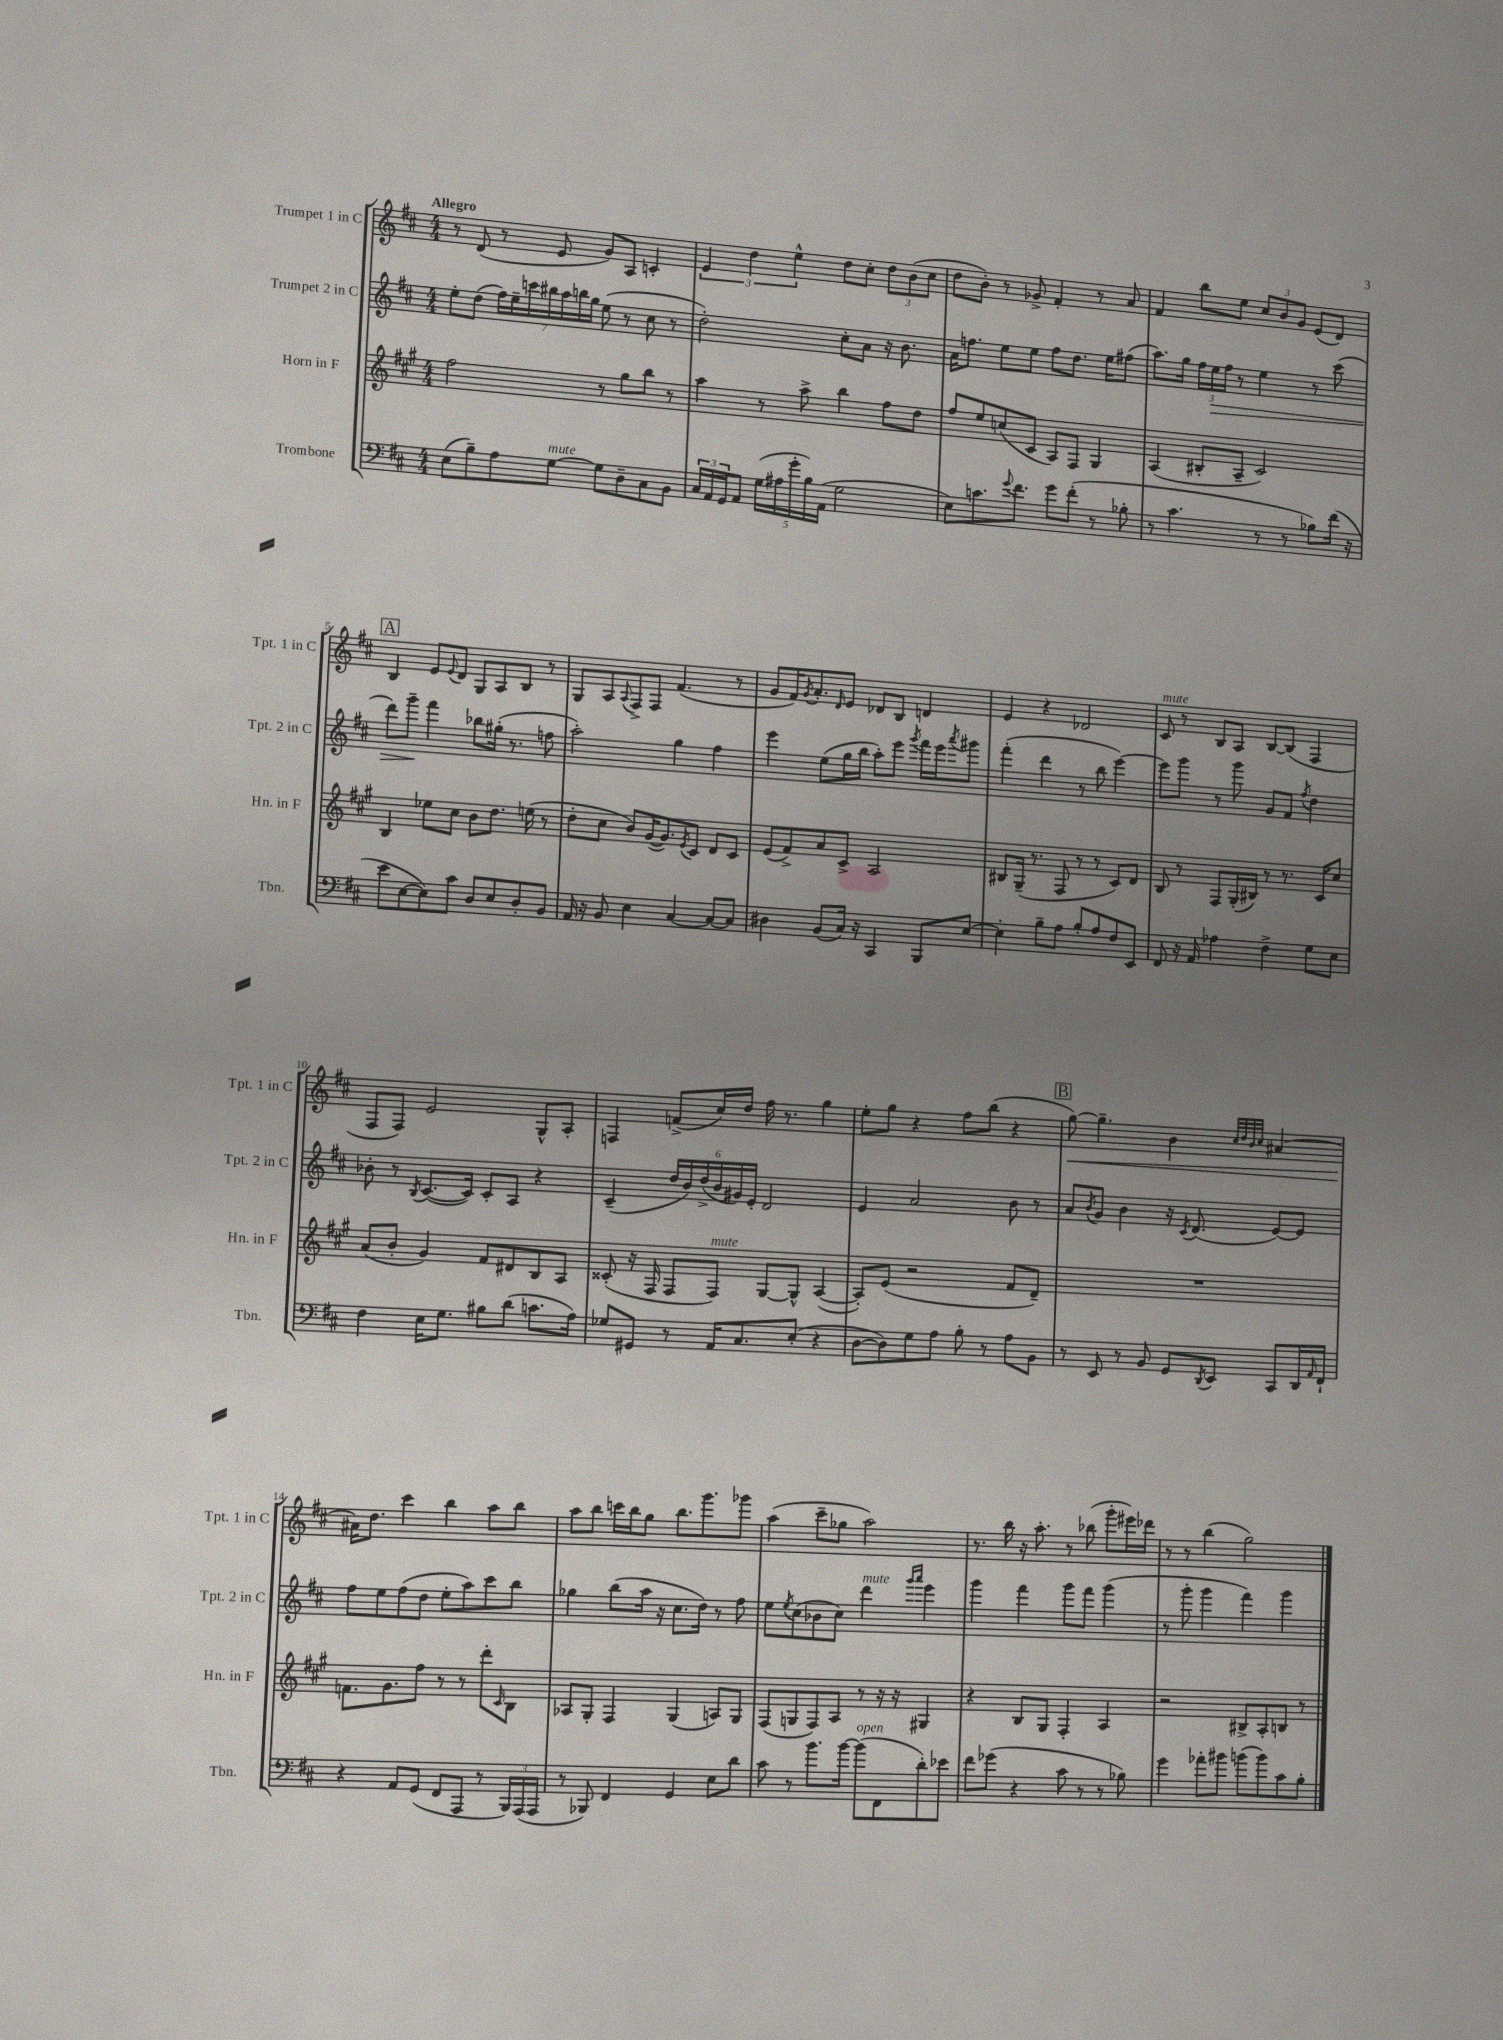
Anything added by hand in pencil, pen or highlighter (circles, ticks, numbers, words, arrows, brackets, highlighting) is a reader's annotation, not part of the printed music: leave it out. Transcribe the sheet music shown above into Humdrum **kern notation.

**kern	**kern	**kern	**dynam	**kern	**dynam
*part4	*part3	*part2	*part2	*part1	*part1
*staff4	*staff3	*staff2	*staff2	*staff1	*staff1
*I"Trombone	*I"Horn in F	*I"Trumpet 2 in C	*	*I"Trumpet 1 in C	*
*I'Tbn.	*I'Hn. in F	*I'Tpt. 2 in C	*	*I'Tpt. 1 in C	*
*clefF4	*clefG2	*clefG2	*	*clefG2	*
*k[f#c#]	*k[f#c#g#]	*k[f#c#]	*	*k[f#c#]	*
*M4/4	*M4/4	*M4/4	*	*M4/4	*
=1	=1	=1	=1	=1	=1
!	!	!	!	!LO:TX:a:B:t=Allegro	!
(8E\L	2ff#\	8ee'\L	.	8r	.
8B~\)	.	(8dd\J	.	(8d/	.
8A\	.	28ff#\LL)	.	8r	.
.	.	28ee~\	.	.	.
.	.	28cccn\	.	.	.
.	.	28bb#X\	.	.	.
!LO:TX:a:i:t=mute	!	!	!	!	!
[8G\J	.	.	.	8e/	.
.	.	28aa\	.	.	.
.	.	28bbn\	.	.	.
.	.	28gg\JJ	.	.	.
8G\L]	8r	(8ee\	.	8g/L)	.
8D~\	8gg#\L	8r	.	8A/J	.
8C#\	8bb\J	8cc#\	.	4cn'/	.
8BB\J	8r	8r	.	.	.
=2	=2	=2	=2	=2	=2
24C#/LL	4aa\	2dd'\)	.	6e/	.
24AA/	.	.	.	.	.
24GG/J	.	.	.	.	.
8AA/J	.	.	.	.	.
.	.	.	.	6dd\	.
(20G\LL	8r	.	.	.	.
20A#X\	.	.	.	.	.
.	.	.	.	6ee^^\	.
20g'\	.	.	.	.	.
.	8aa^\	.	.	.	.
20B\)	.	.	.	.	.
(20AA\JJ	.	.	.	.	.
2G\	4bb\	8cc#'\L	.	8dd\L	.
.	.	8a\J	.	8cc#'\J	.
.	8ff#\L	16r	.	12dd\L	.
.	.	8.b\	.	.	.
.	.	.	.	(12b\	.
.	8dd\J	.	.	.	.
.	.	.	.	12cc#\J	.
=3	=3	=3	=3	=3	=3
8E\L)	8ff#/L	16a\KL	.	8dd\L	.
.	.	8.ffn\J	.	.	.
8.cn\	8ee/	.	.	8b'\J)	.
.	(8ccn/	8ee\L	.	8r	.
8qqg/	.	.	.	.	.
8.f#\J	.	.	.	.	.
.	8c#/J	8ee\J	.	8g-X^/	.
8g\L	8A/L)	8ff\L	.	4f#'/	.
(8f#'\J	8F#/J	8.dd\J	.	.	.
8r	4G#/	.	.	8r	.
.	.	16ee\KL	.	.	.
8B-X'\	.	(8ff#X\J	.	8a/	.
=4	=4	=4	=4	=4	=4
8r	(4A/	8.aa\L)	.	4f#/	.
4.c#\	.	.	.	.	.
.	.	16gg\Jk	.	.	.
.	8B#X'/L	24ff#\LL	.	8bb\L	.
!	!	!	!LO:HP:b	!	!
.	.	24ee\	>	.	.
.	.	24ff#\JJ	.	.	.
.	8A~/J	8r	.	8ee\J	.
8r	2c#/)	4ee\	.	12cc#/L	.
.	.	.	.	12b/	.
8r	.	.	.	.	.
.	.	.	.	12g/J	.
8B-X\L)	.	8r	.	(8e/L	.
(16f#\Jk	.	(8ccc#\	.	8d/J)	.
16r	.	.	.	.	.
!!LO:LB:g=z
!!LO:REH:place=s1:t=A
=5	=5	=5	=5	=5	=5
8e\L	4B/	8ddd\L)	.	4B/	.
[8E\	.	8ggg~\J	.	.	.
8E\])	8ee-X\L	4fff#\	]	8e/L	.
.	.	.	.	8qqe/	.
8c#\J	8cc#\J	.	.	8d/J	.
8D/L	8b\L	8bb-X\L	.	8G/L	.
8E/	8.dd\J	(16gg#X'\Jk	.	8A/	.
.	.	8.r	.	.	.
8D'/	.	.	.	8B/J	.
.	(16een\	.	.	.	.
8BB/J	8r	8ffn\	.	8r	.
=6	=6	=6	=6	=6	=6
16AA/	8dd'\L	2aa'\)	.	8G/L	.
16r	.	.	.	.	.
8BB/	8cc#\J	.	.	8A/	.
.	.	.	.	8qqA/	.
4E\	8b/L)	.	.	8F#^/	.
.	([16g#/K	.	.	8F#/J	.
.	8.g#/])	.	.	.	.
[4C#/	.	4gg\	.	(4.f#/	.
.	8qe/	.	.	.	.
.	8c#/J	.	.	.	.
8C#/L_	8d/L	4ff#\	.	.	.
8C#/J]	8c#/J	.	.	8r	.
=7	=7	=7	=7	=7	=7
4D#X\	(8e/L	4eee\	.	8g/L	.
.	8f#^/)	.	.	16f#/K)	.
.	.	.	.	8qg/	.
.	.	.	.	8.a'/	.
(8BB/L	8a/	(8ee\L	.	.	.
.	.	.	.	16qqd/	.
16C#/Jk)	8c#^/J	16gg\L	.	8e/J	.
16r	.	16bb\JJ	.	.	.
4CC#/	2A/	8aa'\L)	.	8d-X/L	.
.	.	8eee\J	.	8B/J	.
.	.	8qggg/	.	.	.
8BBB/L	.	16fff#\LL	.	4dn/	.
.	.	16eee\J	.	.	.
.	.	8qaaa/	.	.	.
[8E/J	.	8ggg#X\J	.	.	.
=8	=8	=8	=8	=8	=8
4E'\]	8B#X/L	(4fff#'\	.	4e/	.
.	(16G#~/Jk	.	.	.	.
.	8.r	.	.	.	.
8B~\L	.	4ddd\	.	4r	.
8A\J	8F#/	.	.	.	.
8B'/L	8r	8r	.	2d-X/	.
8A/	8r	8bb\	.	.	.
8F#/	8c#/L)	[4eee\)	.	.	.
8EE/J	8d/J	.	.	.	.
=9	=9	=9	=9	=9	=9
!	!	!	!	!LO:TX:a:i:t=mute	!
8FF#/	8B/	8eee\L]	.	8c#/	.
16r	8r	8ggg\J	.	8r	.
16AA/	.	.	.	.	.
4A-X\	8F#/L	8r	.	8B/L	.
.	(16G#'/L	8ggg\	.	8A/J	.
.	16B#X/JJ)	.	.	.	.
4F#^\	8r	8g/L	.	[8B/L	.
.	8.r	8f#/J	.	(8B/J]	.
.	.	8qff#/	.	.	.
8G\L	.	4dd\	.	4F#/	.
.	16c#/KL	.	.	.	.
8E\J	8cc#/J	.	.	.	.
!!LO:LB:g=z
=10	=10	=10	=10	=10	=10
4F#\	(8a/L	8b-X'\	.	8F#/L	.
.	8b'/J	8r	.	8F#/J)	.
.	.	8qB/	.	.	.
16E\KL	4g#/)	([8.c#/L	.	2e/	.
8.G\J	.	.	.	.	.
.	.	16c#/Jk])	.	.	.
8B#X\L	8f#/L	8c#'/L	.	.	.
(8d\J	8d#X/	8A/J	.	.	.
8.cn\L	8B/	4r	.	8G^^/L	.
.	8A/J	.	.	8A'/J	.
16A\Jk)	.	.	.	.	.
=11	=11	=11	=11	=11	=11
8G-X/L	(8c##X'/	(4c#~/	.	4Fn/	.
8GG#X/J	16r	.	.	.	.
.	16F#/	.	.	.	.
8r	8F#/L	24dd/LL	.	(8fn^/L	.
.	.	24b/)	.	.	.
.	.	(24dd^/	.	.	.
!	!LO:TX:a:i:t=mute	!	!	!	!
16AA/KL	8F#/J)	24b/	.	16cc#/L)	.
.	.	24g#X/)	.	.	.
8.C#/	.	.	.	16dd/JJ	.
.	.	24e'/JJ	.	.	.
.	[8G#/L	2d/	.	16ff#\	.
.	.	.	.	8.r	.
(8E'/J	8G#^^/J]	.	.	.	.
4r	([4A/	.	.	4gg\	.
=12	=12	=12	=12	=12	=12
[8D\L	8A'/L])	4e/	.	8ee'\L	.
8D\])	(8e/J	.	.	8gg\J	.
8G\	2r	2a/	.	4r	.
8A\J	.	.	.	.	.
8B'\	.	.	.	8ff#\L	.
8r	.	.	.	(8bb\J	.
8A\L	8f#/L	8b\	.	4r	.
8BB\J	8d~/J)	8r	.	.	.
!!LO:REH:place=s1:t=B
=13	=13	=13	=13	=13	=13
!	!	!	!	!	!LO:HP:b
8r	1r	8a/L	.	[8gg\)	<
.	.	8qb/	.	.	.
8EE/	.	8g/J	.	4.gg~\]	.
8r	.	4b\	.	.	.
8BB/	.	.	.	.	.
8GG/L	.	16r	.	4b\	.
.	.	8qc#/	.	.	.
.	.	(8.d/	.	.	.
8qDD/	.	.	.	.	.
8EE/J	.	.	.	.	.
.	.	.	.	32qqcc#/LLL	.
.	.	.	.	32qqdd/	.
.	.	.	.	32qqb/	.
.	.	.	.	32qqcc#/JJJ	.
8CC#/L	.	[8e/L)	.	[4a#X/	.
16DD/L	.	8e/J]	.	.	.
16qqAA/	.	.	.	.	.
16FF#`/JJ	.	.	.	.	.
!!LO:LB:g=z
=14	=14	=14	=14	=14	=14
4r	8.fn\L	8ff#\L	.	16a#X\KL]	.
.	.	.	.	8.dd\J	[
.	.	8ee\	.	.	.
.	8.g#\	.	.	.	.
8AA/L	.	(8ff#\	.	4ccc#\	.
(8GG/J	8ff#\J	8dd\J	.	.	.
8FF#/L	8r	8ee'\L	.	4bb\	.
8AAA/J	8r	8aa\)	.	.	.
8r	8ddd'\L	8ccc#\	.	8aa\L	.
.	16qqc#/	.	.	.	.
24BBB/LL)	8B\J	8bb\J	.	8bb\J	.
(24AAA/	.	.	.	.	.
24AAA/JJ	.	.	.	.	.
=15	=15	=15	=15	=15	=15
8r	8A-X/L	4gg-X\	.	8aa\L	.
8BBB-X/)	8G#'/J	.	.	8bb\J	.
4FF#/	4F#/	(8bb\L	.	16cccn\LL	.
.	.	.	.	16bb\J	.
.	.	16aa\Jk	.	8gg\J	.
.	.	16r	.	.	.
4GG/	(4G#/	8.cc#\L	.	8.bb\L	.
.	.	16dd\Jk)	.	8.ggg\	.
8E\L	8An/L)	8r	.	.	.
8d\J	8G#/J	8ff#\	.	8ggg-X\J	.
=16	=16	=16	=16	=16	=16
8c#\	(8F#/L	8ee\L	.	(4aa\	.
.	.	8qee/	.	.	.
8r	8Gn/	(8cc#\	.	.	.
8.b\L	8F#/)	8b-X\	.	8ccc#~\L	.
.	8A/J	8cc#\J)	.	8gg-X\J	.
[16b\Jk	.	.	.	.	.
!	!	!LO:TX:a:i:t=mute	!	!	!
!LO:TX:a:i:t=open	!	!	!	!	!
(8b\L]	8r	4ddd\	.	2aa\)	.
8FF#\	16r	.	.	.	.
.	16r	.	.	.	.
.	.	16qqggg/LL	.	.	.
.	.	16qqaaa/JJ	.	.	.
8d'\)	4G#X/	4eee\	.	.	.
8e-X\J	.	.	.	.	.
=17	=17	=17	=17	=17	=17
8f#\L	4r	4ggg\	.	8.r	.
(8g-X\J	.	.	.	.	.
.	.	.	.	16bb\	.
4r	8B/L	4fff#\	.	16r	.
.	.	.	.	8.aa'\	.
.	8G#/J	.	.	.	.
8c#\	4F#'/	8ggg\L	.	8r	.
8r	.	8fff#\J	.	(8bb-X\	.
8r	4A/	(4ggg\	.	8ggg'\L	.
8B-X\)	.	.	.	16eee#X\L)	.
.	.	.	.	16ddd-X\JJ	.
=18	=18	=18	=18	=18	=18
4g\	2r	8r	.	8r	.
.	.	8ggg'\	.	8r	.
8a-X'\L	.	4ggg\	.	(4bb\	.
8b#X\J	.	.	.	.	.
(8bn\L	8B#X^/L	4fff#\)	.	2gg\)	.
8b\)	8A'/	.	.	.	.
8c#\	8Bn/J	4ggg\	.	.	.
8B'\J	8r	.	.	.	.
==	==	==	==	==	==
*-	*-	*-	*-	*-	*-
